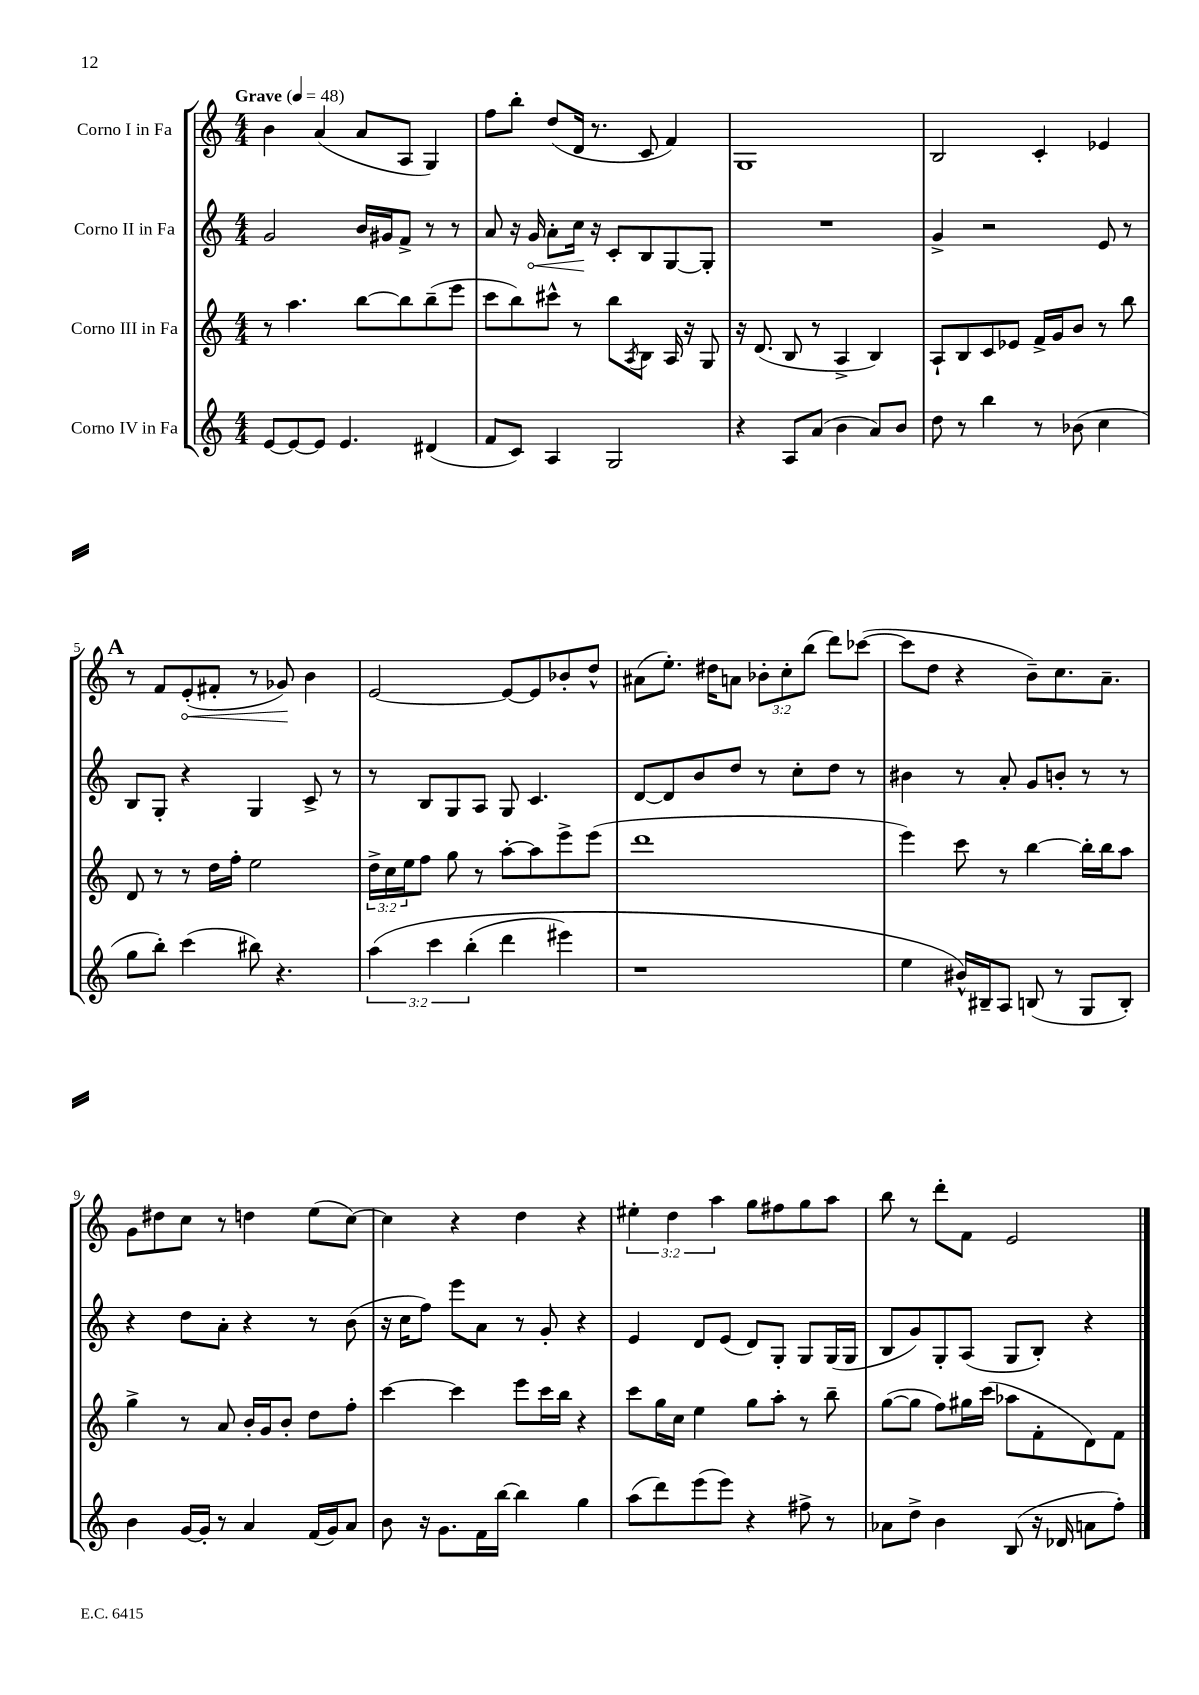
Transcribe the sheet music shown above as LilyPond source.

<<
\new StaffGroup <<
\new Staff = "s0" \with { instrumentName = "Corno I in Fa" } {
    \clef treble \key c \major \numericTimeSignature \time 4/4 \override Staff.TupletNumber.text = #tuplet-number::calc-fraction-text \tempo "Grave" 4 = 48
    b'4 a'4( a'8 a8 g4) |
    f''8 b''8-. d''8( d'16 r8. c'8 f'4) |
    g1 |
    b2 c'4-. ees'4 |
    \mark \markup { \bold "A" } r8 f'8 \once \override Hairpin.circled-tip = ##t e'8-.\<( fis'8-. r8 ges'8\!) b'4 |
    e'2~ e'8~ e'8 bes'8-. d''8-^ |
    ais'8( e''8.-.) dis''16 a'8 \tuplet 3/2 { bes'8-. c''8-. b''8( } d'''8) ces'''8~( |
    ces'''8 d''8 r4 b'8--) c''8. a'8.-- |
    g'8 dis''8 c''8 r8 d''4 e''8( c''8~) |
    c''4 r4 d''4 r4 |
    \tuplet 3/2 { eis''4-. d''4 a''4 } g''8 fis''8 g''8 a''8 |
    b''8 r8 d'''8-. f'8 e'2 \bar "|." |
}
\new Staff = "s1" \with { instrumentName = "Corno II in Fa" } {
    \clef treble \key c \major \numericTimeSignature \time 4/4
    g'2 b'16 gis'16 f'8-> r8 r8 |
    a'8 r16 \once \override Hairpin.circled-tip = ##t g'16\< a'8-. c''16\! r16 c'8-. b8 g8~ g8-. |
    R1 |
    g'4-> r2 e'8 r8 |
    \mark \markup { \bold "A" } b8 g8-. r4 g4 c'8-> r8 |
    r8 b8 g8 a8 g8 c'4. |
    d'8~ d'8 b'8 d''8 r8 c''8-. d''8 r8 |
    bis'4 r8 a'8-. g'8 b'8-. r8 r8 |
    r4 d''8 a'8-. r4 r8 b'8( |
    r16 c''16 f''8) e'''8 a'8 r8 g'8-. r4 |
    e'4 d'8 e'8( d'8) g8-. g8 g16( g16 |
    b8 g'8) g8-. a8( g8 b8-.) r4 \bar "|." |
}
\new Staff = "s2" \with { instrumentName = "Corno III in Fa" } {
    \clef treble \key c \major \numericTimeSignature \time 4/4 \override Staff.TupletNumber.text = #tuplet-number::calc-fraction-text
    r8 a''4. b''8~ b''8 b''8--( e'''8 |
    c'''8 b''8) cis'''8-^ r8 b''8 \acciaccatura { a8 } b8 a16 r16 g8 |
    r16 d'8.( b8 r8 a4-> b4) |
    a8-! b8 c'8 ees'8 f'16-> g'16 b'8 r8 b''8 |
    \mark \markup { \bold "A" } d'8 r8 r8 d''16 f''16-. e''2 |
    \tuplet 3/2 { d''16-> c''16 e''16 } f''8 g''8 r8 a''8~-. a''8 e'''8-> e'''8( |
    d'''1 |
    e'''4) c'''8 r8 b''4~ b''16-. b''16 a''8 |
    g''4-> r8 a'8 b'16-. g'16 b'8-. d''8 f''8-. |
    c'''4~ c'''4 e'''8 c'''16 b''16 r4 |
    c'''8 g''16 c''16 e''4 g''8 a''8-. r8 b''8-- |
    g''8~( g''8 f''8) gis''16 c'''16( aes''8 f'8-. d'8) f'8 \bar "|." |
}
\new Staff = "s3" \with { instrumentName = "Corno IV in Fa" } {
    \clef treble \key c \major \numericTimeSignature \time 4/4 \override Staff.TupletNumber.text = #tuplet-number::calc-fraction-text
    e'8~ e'8~ e'8 e'4. dis'4( |
    f'8 c'8) a4 g2 |
    r4 a8 a'8( b'4 a'8) b'8 |
    d''8 r8 b''4 r8 bes'8( c''4 |
    \mark \markup { \bold "A" } g''8 b''8-.) c'''4( bis''8) r4. |
    \tuplet 3/2 { a''4\( c'''4 b''4-.( } d'''4 eis'''4) |
    r1 |
    e''4 bis'16-^\) bis16-- a8 b8( r8 g8 b8-.) |
    b'4 g'16~ g'16-. r8 a'4 f'16( g'16) a'8 |
    b'8 r16 g'8. f'16 b''16~ b''4 g''4 |
    a''8( d'''8) e'''8( e'''8) r4 fis''8-> r8 |
    aes'8 d''8-> b'4 b8( r16 des'16 a'8 f''8-.) \bar "|." |
}
>>
>>
